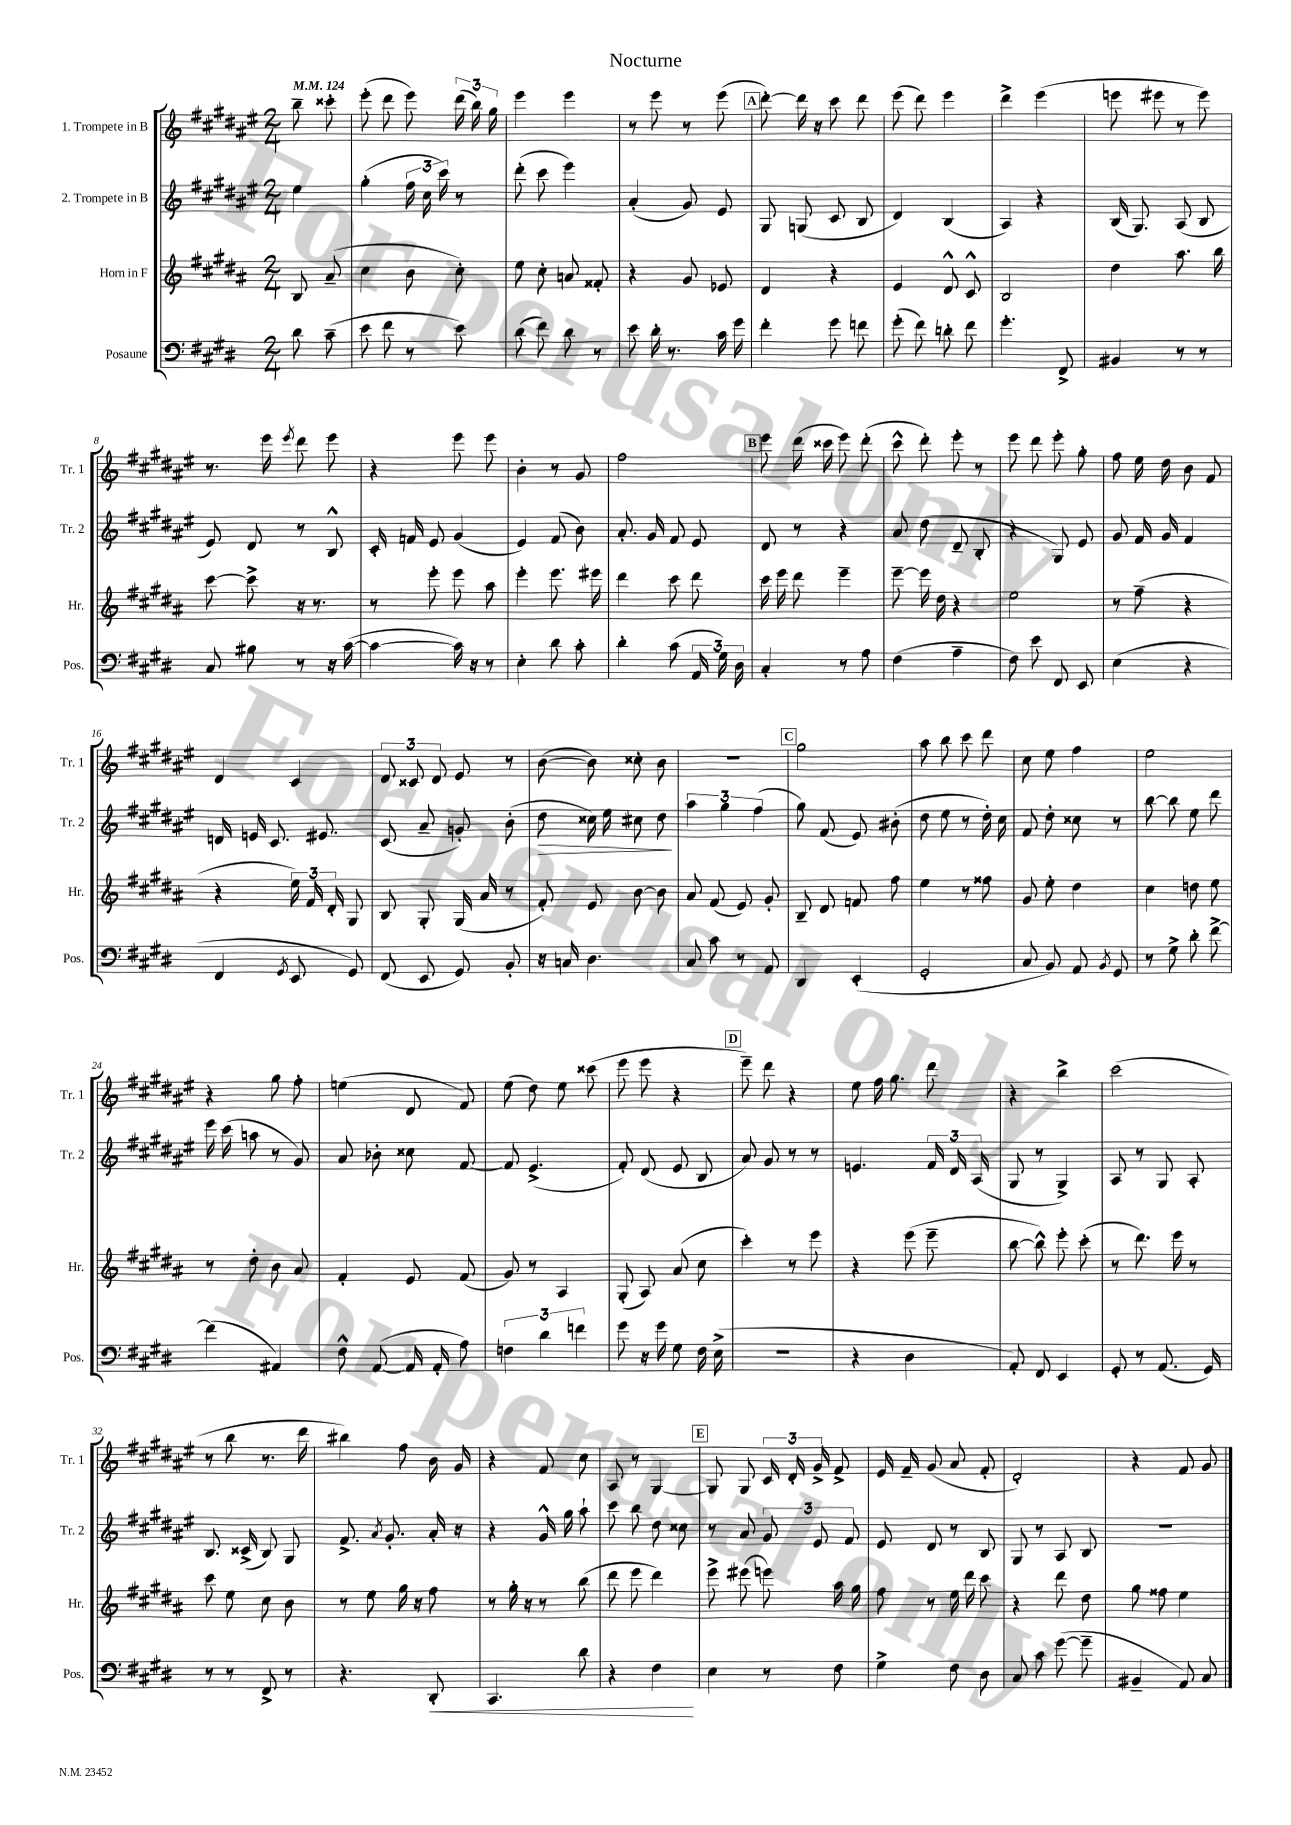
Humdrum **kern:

**kern	**kern	**kern	**kern
*staff4	*staff3	*staff2	*staff1
*clefF4	*clefG2	*clefG2	*clefG2
*k[f#c#g#d#]	*k[f#c#g#d#a#]	*k[f#c#g#d#a#e#]	*k[f#c#g#d#a#e#]
*M2/4	*M2/4	*M2/4	*M2/4
*MM124	*MM124	*MM124	*MM124
8d#	8B	4ee#	8bb~
(8c#~	(8a#~	.	8ccc##'
=	=	=	=
8e	4cc#	(4gg#'	(8eee#'
8f#	.	.	8ddd#
8r	8b	24ff#	8eee#)
.	.	24cc#	.
.	.	24ccc#)	.
8e)	8cc#')	8r	(24ddd#
.	.	.	24bb)
.	.	.	24gg#
=	=	=	=
(8d#	8ee	(8ddd#'	4eee#
8f#)	8cc#'	8ccc#	.
8d#	8a	4eee#)	4eee#
8r	8f##'	.	.
=	=	=	=
8e	4r	(4a#'	8r
16d#'	.	.	8eee#
8.r	.	.	.
.	8g#	8g#)	8r
16c#	8e-	8e#	(8eee#
16g#	.	.	.
=	=	=	=
4f#'	4d#	8G#	[8ddd#')
.	.	(8G	16ddd#]
.	.	.	16r
8g#	4r	8c#	8ccc#
8f	.	8B	8ddd#
=	=	=	=
(8g#'	4e	4d#)	(8eee#
8f#)	.	.	8ddd#)
8d'	8d#^^	(4B	4eee#
8f#	8c#^^	.	.
=	=	=	=
4.g#'	2B	4A#)	4ddd#^
.	.	4r	(4eee#
8FF#^	.	.	.
=	=	=	=
4BB#	4dd#	(16B	8eee
.	.	8.G#)	.
.	.	.	8eee#
8r	8.aa#	(8A#	8r
8r	.	8B	8eee#)
.	16bb	.	.
=	=	=	=
8C#	[8ccc#	8e#)	8.r
8B#	8ccc#^]	8d#	.
.	.	.	16eee#
.	.	.	8qeee#
8r	16r	8r	8ddd#
.	8.r	.	.
16r	.	8B^^	8eee#
([16c#	.	.	.
=	=	=	=
4c#_	8r	16c#'	4r
.	.	16f	.
.	8eee'	8e#	.
16c#])	8eee	(4g#	8eee#
16r	.	.	.
8r	8aa#	.	8eee#
=	=	=	=
4E'	4eee'	4e#)	4b'
8d#	8.eee	(8f#	8r
8c#'	.	8b)	8g#
.	16eee#	.	.
=	=	=	=
4d#'	4ddd#	8.a#'	2ff#
.	.	16g#	.
(8c#	8ccc#	8f#	.
24AA	8ddd#	8e#	.
24G#)	.	.	.
24D#	.	.	.
=	=	=	=
4C#'	16ccc#	8d#	8eee#
.	16eee	.	.
.	8ddd#	8r	(16ddd#
.	.	.	16ccc##
8r	4eee~	4r	8eee#)
8A	.	.	(8ddd#'
=	=	=	=
(4F#	[8eee~	8a#	8ccc#^^
.	16eee]	(8dd#	8ddd#')
.	16dd#	.	.
4A~	4r	8d#~	8eee#'
.	.	8B'	8r
=	=	=	=
8F#)	2ee	4r	8eee#
8e	.	.	8ddd#
8FF#	.	8G#)	8eee#'
8EE	.	8e#	8gg#'
=	=	=	=
(4E	8r	8g#	8ff#
.	(8ff#~	16f#	16ee#
.	.	16g#	16dd#
4r	4r	4f#	8b
.	.	.	8f#
=	=	=	=
4FF#	4r	16d	4d#
.	.	16e	.
.	.	8.c#	.
8qGG#	.	.	.
8EE	24ee)	.	4c#
.	24f#	.	.
.	.	8.e#	.
.	24d#'	.	.
8GG#)	8G#	.	.
=	=	=	=
(8FF#	8B	(8c#	12d#
.	.	.	12c##
8EE	8G#'	8a#~	.
.	.	.	12d#
8GG#)	(16G#	8g')	8e#
.	16a#	.	.
8BB'	8r	(8b'	8r
=	=	=	=
16r	8f#')	8dd#	([8b
16C	.	.	.
4.D#	8e	16cc##)	8b])
.	.	16ee#	.
.	[8b	8cc#	8cc##'
.	8b]	8dd#	8b
=	=	=	=
8C#	8a#	6aa#	2r
8c#	(8f#	.	.
.	.	6gg#	.
8r	8e)	.	.
.	.	(6ff#	.
8AA	8g#'	.	.
=	=	=	=
4DD#	8B~	8gg#)	2gg#
.	8d#	(8f#	.
(4EE'	8f	8e#)	.
.	8ff#	(8b#'	.
=	=	=	=
2GG#'	4ee	8dd#	8aa#
.	.	8ee#	8bb
.	8r	8r	8ccc#
.	8ff##	16dd#')	8ddd#
.	.	16cc#	.
=	=	=	=
8C#	8g#	8f#	8cc#
8BB)	8ee'	8dd#'	8ee#
8AA	4dd#	8cc##	4ff#
8qBB	.	.	.
8GG#	.	8r	.
=	=	=	=
8r	4cc#	[8bb	2ee#
8G#^	.	8bb]	.
8d#'	8dd	8ee#	.
[8f#^	8ee	8ddd#	.
=	=	=	=
(4f#]	8r	16eee#	4r
.	.	(16ccc#	.
.	8dd#'	8aa	.
4AA#)	8b	8r	8gg#
.	8a#	8g#)	8ff#'
=	=	=	=
8F#^^	4f#'	8a#	(4ee
([8AA	.	8b-'	.
16AA]	8e	8cc##	8d#
16AA'	.	.	.
8A)	(8f#	[8f#	8f#)
=	=	=	=
6F	8g#)	8f#]	(8ee#
.	8r	(4.e#^	8dd#)
6d#	.	.	.
.	4A#	.	8ee#
6f	.	.	.
.	.	.	(8ccc##
=	=	=	=
8g#	(8G#'	8f#')	8eee#
16r	8A#)	(8d#	8eee#
16g#	.	.	.
8G#	(8a#	8e#	4r
16F#	8cc#	8B	.
(16E^	.	.	.
=	=	=	=
2r	4ccc#')	8a#)	8eee#~)
.	.	8g#	8ddd#
.	8r	8r	4r
.	8eee	8r	.
=	=	=	=
4r	4r	4.e	8ee#
.	.	.	16ff#
.	.	.	8.gg#
4D#	(8eee	.	.
.	8eee~	24f#	8ddd#
.	.	24d#	.
.	.	(24A#	.
=	=	=	=
8AA')	[8bb	8G#	4r
8FF#	8bb^^])	8r	.
4EE	8eee'	4G#^)	4bb^
.	(8ccc#'	.	.
=	=	=	=
8GG#'	8r	8A#	(2ccc#
8r	8.ddd#)	8r	.
(8.AA	.	8G#	.
.	16eee	.	.
.	8r	8A#'	.
16GG#)	.	.	.
=	=	=	=
8r	8ccc#	8.B	8r
8r	8ee	.	8bb
.	.	(16c##^	.
8FF#^	8cc#	8B)	8.r
8r	8b	8G#	.
.	.	.	16ddd#
=	=	=	=
4.r	8r	8.f#^	4bb#)
.	8ee	.	.
.	.	8qa#	.
.	.	8.g#'	.
.	16gg#	.	8ff#
.	16r	.	.
8DD#'	8ff#	16a#'	16b
.	.	16r	16g#
=	=	=	=
4.CC#	8r	4r	4r
.	16gg#'	.	.
.	16r	.	.
.	8r	16g#^^	8f#
.	.	16gg#	.
8d#	(8bb	8aa#`	8cc#
=	=	=	=
4r	8ddd#	8ccc#	8A#
.	8eee	8bb	8r
4F#	4ddd#)	8dd#	[4G#
.	.	8cc##	.
=	=	=	=
4E	8eee^	8r	8G#]
.	(8eee#	8a#	8G#
8r	8eee)	12g#	24c#
.	.	.	24d#'
.	.	12e#	24g#^
8F#	16aa#	.	8f#^
.	.	12f#	.
.	16gg#	.	.
=	=	=	=
4G#^	8ff#	8e#	16e#
.	.	.	16f#~
.	8r	8d#	(8g#
8F#	16ee	8r	8a#
.	16ddd#	.	.
8D#	8ccc#	8B	8f#'
=	=	=	=
8C#	4r	8G#	2d#')
8c#	.	8r	.
([8g#	8ddd#	8A#	.
8g#~]	8dd#	8B	.
=	=	=	=
4BB#~	8gg#	2r	4r
.	8ff##	.	.
8AA)	4ee	.	8f#
8C#	.	.	8g#
==	==	==	==
*-	*-	*-	*-
